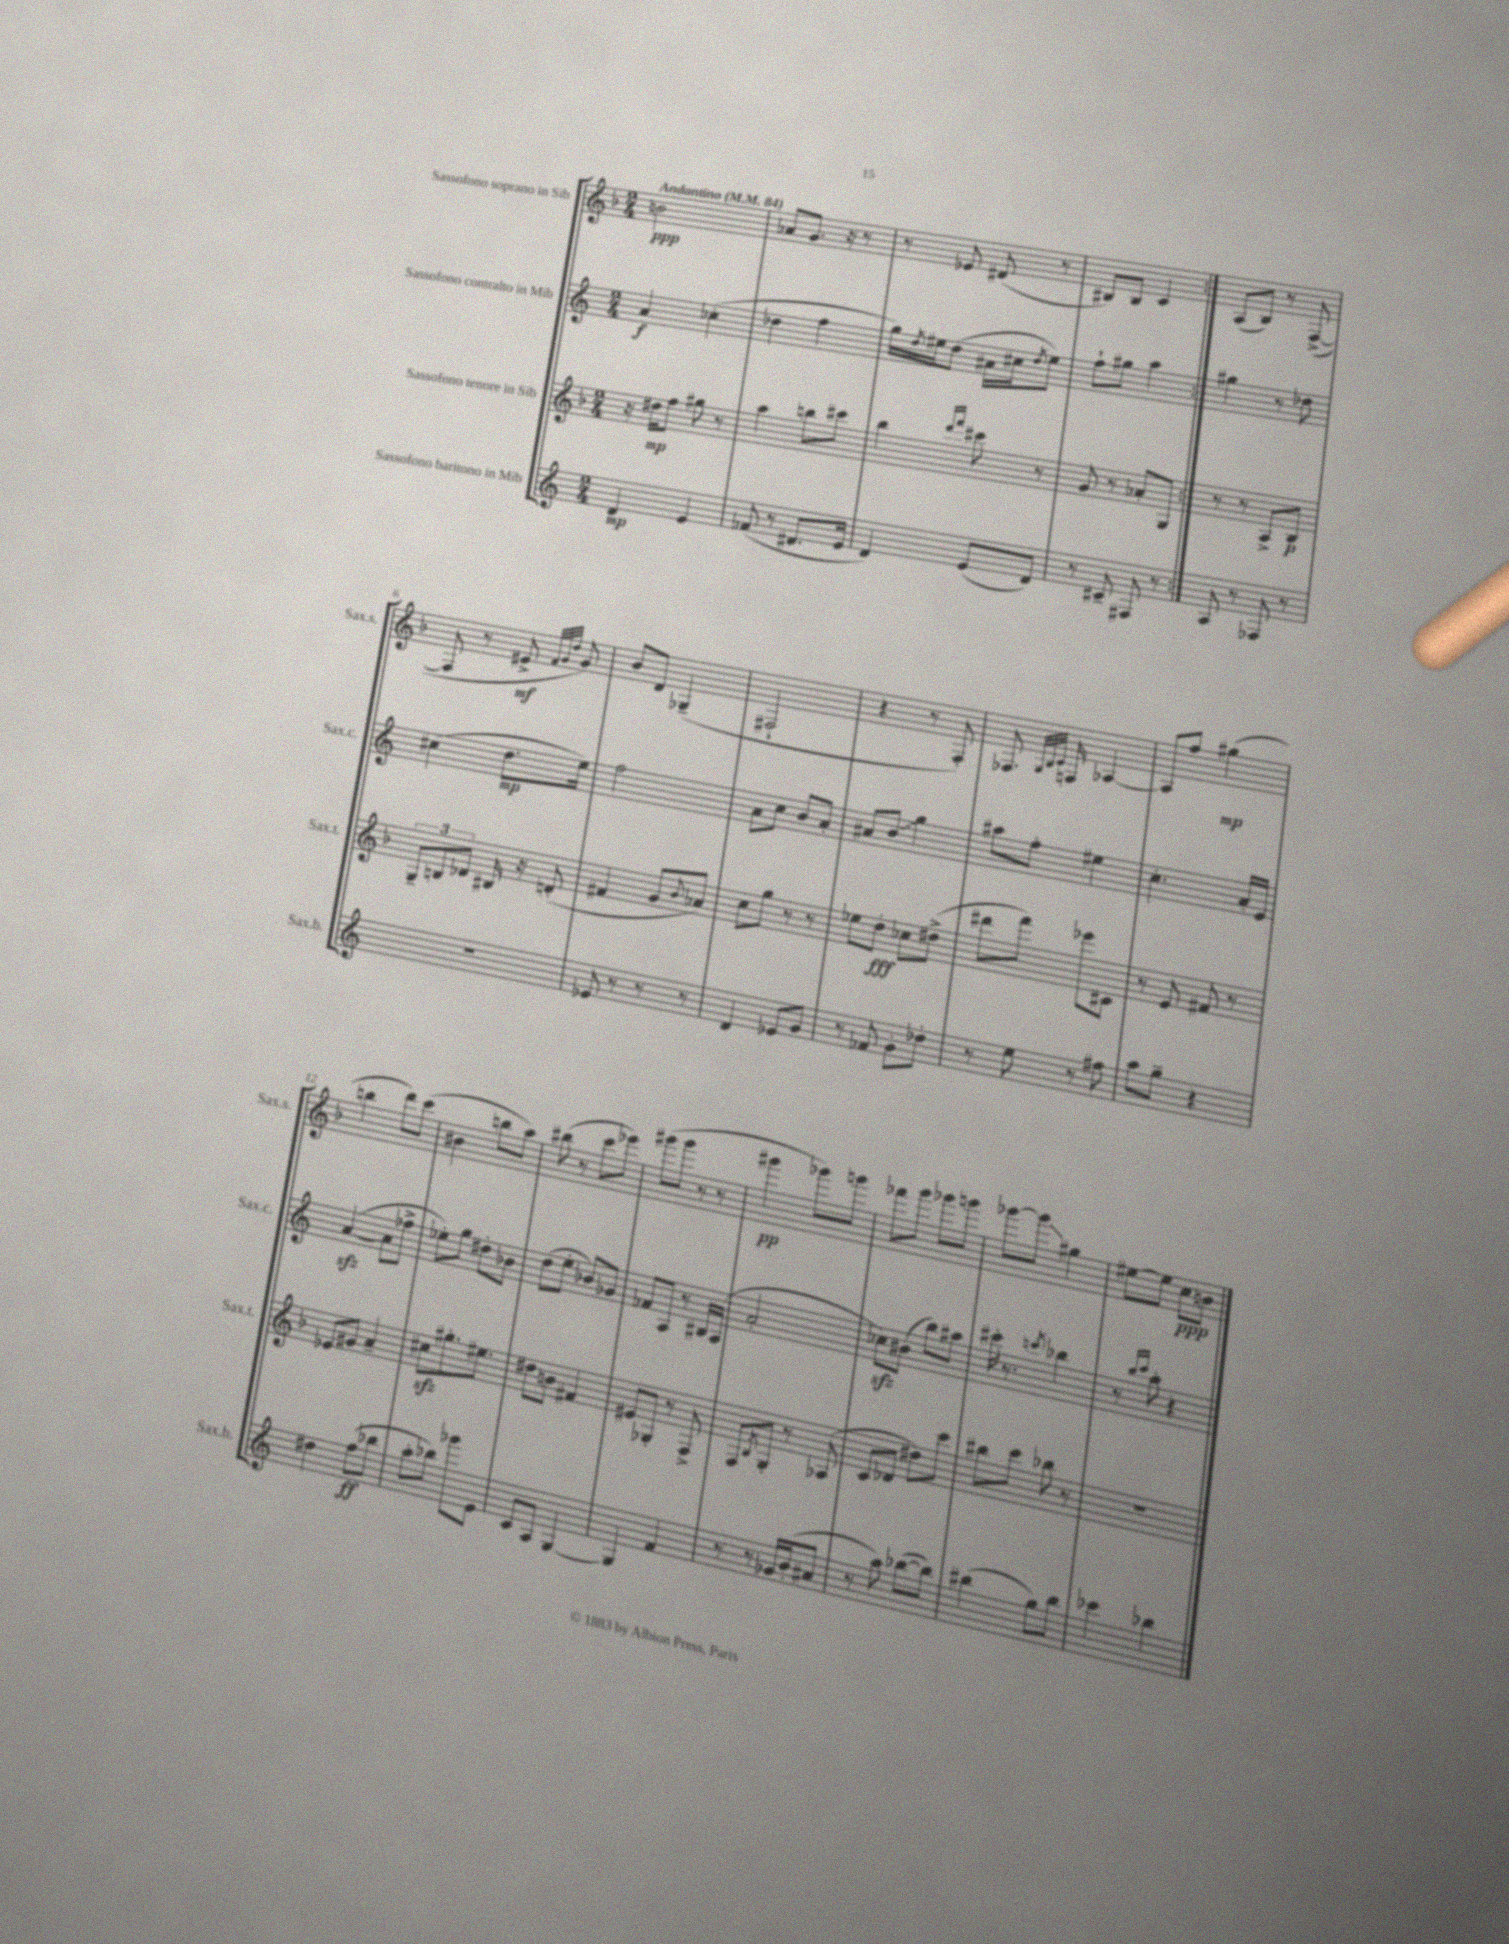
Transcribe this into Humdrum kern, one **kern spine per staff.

**kern	**kern	**kern	**kern
*staff4	*staff3	*staff2	*staff1
*clefG2	*clefG2	*clefG2	*clefG2
*k[]	*k[b-]	*k[]	*k[b-]
*M2/4	*M2/4	*M2/4	*M2/4
*MM84	*MM84	*MM84	*MM84
4d	16r	4a	2b
.	16dd#	.	.
.	8ff	.	.
4e	8gg#	(4cc-'	.
.	8r	.	.
=	=	=	=
(8f-	4aa	4dd-	8a-
8r	.	.	8.g
8.d#	8bb	4ff	.
.	.	.	16r
.	8ccc#	.	8r
16e	.	.	.
=	=	=	=
4d)	4bb-	16gg)	8r
.	.	8qdd	.
.	.	16ee#	.
.	.	(8dd	8e-
.	16qqddd	.	.
.	16qqfff	.	.
(8e	8ccc#	16a#	(8d#
.	.	16cc#	.
.	.	8qdd	.
8d)	8r	8ee#)	8r
=	=	=	=
8r	8g	8ff`	8B#)
8c#~	8r	8gg#	8B#
8F#	8a-'	4aa	4c
8r	8G	.	.
=:|!	=:|!	=:|!	=:|!
8A	8r	4gg#	(8A
8r	8r	.	8B-)
8F-	8A^	8r	8r
8r	8B-	8dd-	([8F^
=	=	=	=
2r	12G~	(4cc#	8F]
.	12B	.	.
.	.	.	8r
.	12d-	.	.
.	16B#	8.dd	8e#^
.	16r	.	.
.	.	.	32qqf
.	.	.	32qqg
.	.	.	32qqdd
.	(8d'	.	8g)
.	.	16ee)	.
=	=	=	=
8e-	4f#	2ff	8b-
8r	.	.	8d
8r	8g	.	(4G-~
.	8qqb-	.	.
8r	8a-)	.	.
=	=	=	=
4d	8cc	8a	2F#`
.	8gg	8cc	.
8e-	8r	8b	.
8g	8r	8a'	.
=	=	=	=
8r	8ee-	8a#	4r
8f-	8dd'	8b	.
8g'	8cc-	4gg	8r
8dd-'	(8dd#^	.	8F')
=	=	=	=
8r	8ddd#	8aa#	8.F-
8ee	8fff)	8ff'	.
.	.	.	32qqG
.	.	.	32qqB-
.	.	.	32qqc
.	.	.	16F
8r	8eee-	4ee#	[4A-
8ff#	8c#	.	.
=	=	=	=
8aa	8r	4.cc'	8A-]
8gg~	8e	.	8ff
4r	8f#	.	(4gg#
.	8r	16a'	.
.	.	16e	.
=	=	=	=
4dd#	8e-	([4a	4bb
.	8g#	.	.
(8ff	4a~	8a]	8ddd)
8bb-	.	8ff-^	(8ccc
=	=	=	=
8aa'	8cc#	8ee-')	4b#
8bb-)	8.gg#'	8gg	.
8ggg-	.	8dd#'	8bb
.	8.ee#	.	.
8e	.	8b-	8aa)
=	=	=	=
8c	8dd#	(8dd	(8bb#
8A	8b	8ee'	8r
[4G	4f#	8b-)	8ccc
.	.	8g-	8eee-)
=	=	=	=
4G]	8e#	8f-	(8ggg#
.	8G-'	8A	8ggg#
4f	8r	8r	8r
.	8F^	16B#	8r
.	.	(16A	.
=	=	=	=
8r	8F	2a'	4ggg#
.	8qB-	.	.
8r	8G'	.	.
16g-	8r	.	8ggg-)
(16b'	.	.	.
8a#	(8A-	.	8ggg
=	=	=	=
8r	8c	8cc-)	8fff-
8aa)	8d-	(8b#	8ggg
([8bb-	8dd#)	8bb)	8ggg-
8bb-])	8ccc	8aa#	8ggg
=	=	=	=
(4bb#	8bb#	16ccc#'	[8ggg-
.	.	8.r	.
.	8ccc	.	8ggg-]
.	.	8qccc	.
8gg)	8bb-	4bb-	4gg#
8bb#	8r	.	.
=	=	=	=
4ccc-	2r	8r	[8ee#
.	.	16qqbb	.
.	.	16qqccc	.
.	.	8aa'	8ee#]
4bb-	.	4r	8cc
.	.	.	8b
==	==	==	==
*-	*-	*-	*-
